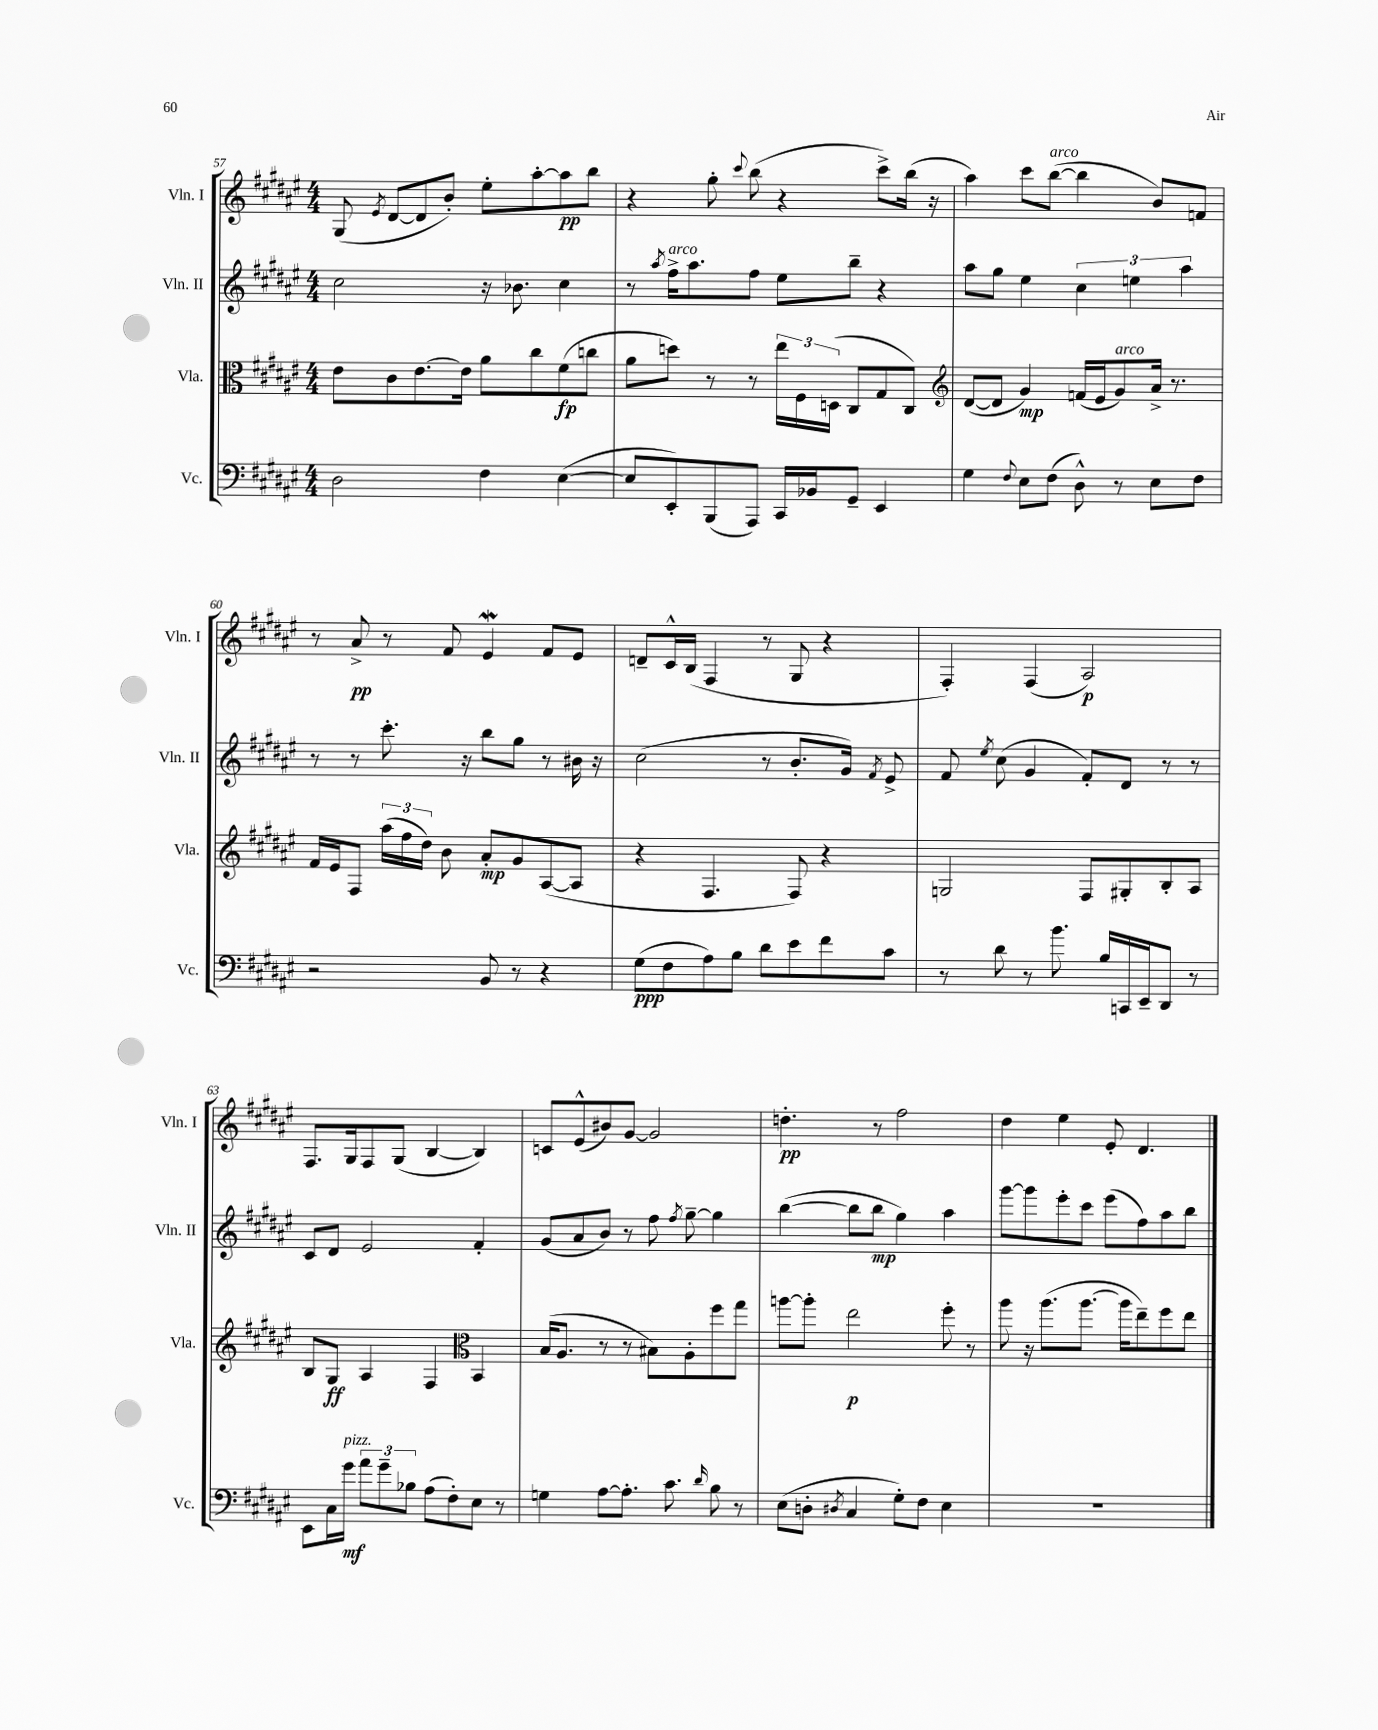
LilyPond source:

<<
\new StaffGroup <<
\new Staff = "s0" \with { instrumentName = "Vln. I" shortInstrumentName = "Vln. I" } {
    \clef treble \key fis \major \numericTimeSignature \time 4/4
    \autoBeamOff gis8( \acciaccatura { eis'8 } dis'8[~ dis'8 b'8]-.) eis''8[-. ais''8~-. ais''8\pp b''8] |
    r4 gis''8-. \appoggiatura { cis'''8 } b''8( r4 cis'''8[->) b''16]( r16 |
    ais''4) cis'''8[ b''8]~^\markup { \italic "arco" }( b''4 b'8[) f'8] |
    r8 ais'8->\pp r8 fis'8 eis'4\mordent fis'8[ eis'8] |
    d'8[-- cis'16-^ b16]( fis4 r8 gis8 r4 |
    fis4-.) fis4( ais2\p) |
    fis8.[ gis16 fis8 gis8]( b4~ b4) |
    c'8[ eis'8-^( bis'8) gis'8]~ gis'2 |
    d''4.-.\pp r8 fis''2 |
    dis''4 eis''4 eis'8-. dis'4. \bar "|." |
}
\new Staff = "s1" \with { instrumentName = "Vln. II" shortInstrumentName = "Vln. II" } {
    \clef treble \key fis \major \numericTimeSignature \time 4/4
    \autoBeamOff cis''2 r16 bes'8. cis''4 |
    r8 \acciaccatura { ais''8 } fis''16[->^\markup { \italic "arco" } ais''8. fis''8] eis''8[ b''8]-- r4 |
    ais''8[ gis''8] eis''4 \tuplet 3/2 { cis''4 e''4 ais''4 } |
    r8 r8 cis'''8.-. r16 b''8[ gis''8] r8 bis'16 r16 |
    cis''2( r8 b'8.[-. gis'16]) \acciaccatura { fis'8 } eis'8-> |
    fis'8 \acciaccatura { eis''8 } cis''8( gis'4 fis'8[-.) dis'8] r8 r8 |
    cis'8[ dis'8] eis'2 fis'4-. |
    gis'8[( ais'8 b'8]) r8 fis''8 \acciaccatura { fis''8 } gis''8~-- gis''4 |
    b''4~( b''8[ b''8]\mp gis''4) ais''4 |
    gis'''8[~ gis'''8 eis'''8-. cis'''8] eis'''8[( fis''8) ais''8 b''8] \bar "|." |
}
\new Staff = "s2" \with { instrumentName = "Vla." shortInstrumentName = "Vla." } {
    \clef alto \key fis \major \numericTimeSignature \time 4/4
    \autoBeamOff eis'8[ cis'8 eis'8.~ eis'16] ais'8[ cis''8 fis'8\fp( c''8] |
    ais'8[ d''8]) r8 r8 \tuplet 3/2 { eis''16[ fis16 d16]( } cis8[ gis8 cis8]) |
    \clef treble dis'8[~( dis'8] gis'4\mp) f'16[( eis'16 gis'8^\markup { \italic "arco" }) ais'16]-> r8. |
    fis'16[ eis'16 fis8] \tuplet 3/2 { ais''16[( fis''16 dis''16]) } b'8 ais'8[-.\mp gis'8 ais8~( ais8] |
    r4 fis4. fis8) r4 |
    g2 fis8[ gis8-. b8-. ais8] |
    b8[ gis8]\ff ais4 fis4 \clef alto b,4 |
    b16[( ais8.] r8 r8 bis8[) ais8-. fis''8 gis''8] |
    a''8[~ a''8]-. eis''2\p fis''8-. r8 |
    ais''8 r16 ais''8.[( ais''8.]~ ais''16[ eis''8--) fis''8 eis''8] \bar "|." |
}
\new Staff = "s3" \with { instrumentName = "Vc." shortInstrumentName = "Vc." } {
    \clef bass \key fis \major \numericTimeSignature \time 4/4
    \autoBeamOff dis2 fis4 eis4~( |
    eis8[ eis,8-.) b,,8( ais,,8]) cis,16[ bes,16 gis,8]-- eis,4 |
    gis4 \appoggiatura { fis8 } eis8[ fis8]( dis8-^) r8 eis8[ fis8] |
    r2 b,8 r8 r4 |
    gis8[\ppp( fis8 ais8) b8] dis'8[ eis'8 fis'8 cis'8] |
    r8 dis'8 r8 b'8. b16[ c,16 eis,16-- dis,8] r8 |
    eis,8[ cis16 gis'16]\mf^\markup { \italic "pizz." } \tuplet 3/2 { ais'8[ gis'8-- bes8] } ais8[( fis8-.) eis8] r8 |
    g4 ais8[~ ais8.]-. cis'8. \grace { dis'16 } b8 r8 |
    eis8[( d8]-. \acciaccatura { dis8 } cis4 gis8[-.) fis8] eis4 |
    R1 \bar "|." |
}
>>
>>
\layout { \context { \Score currentBarNumber = #57 } }
